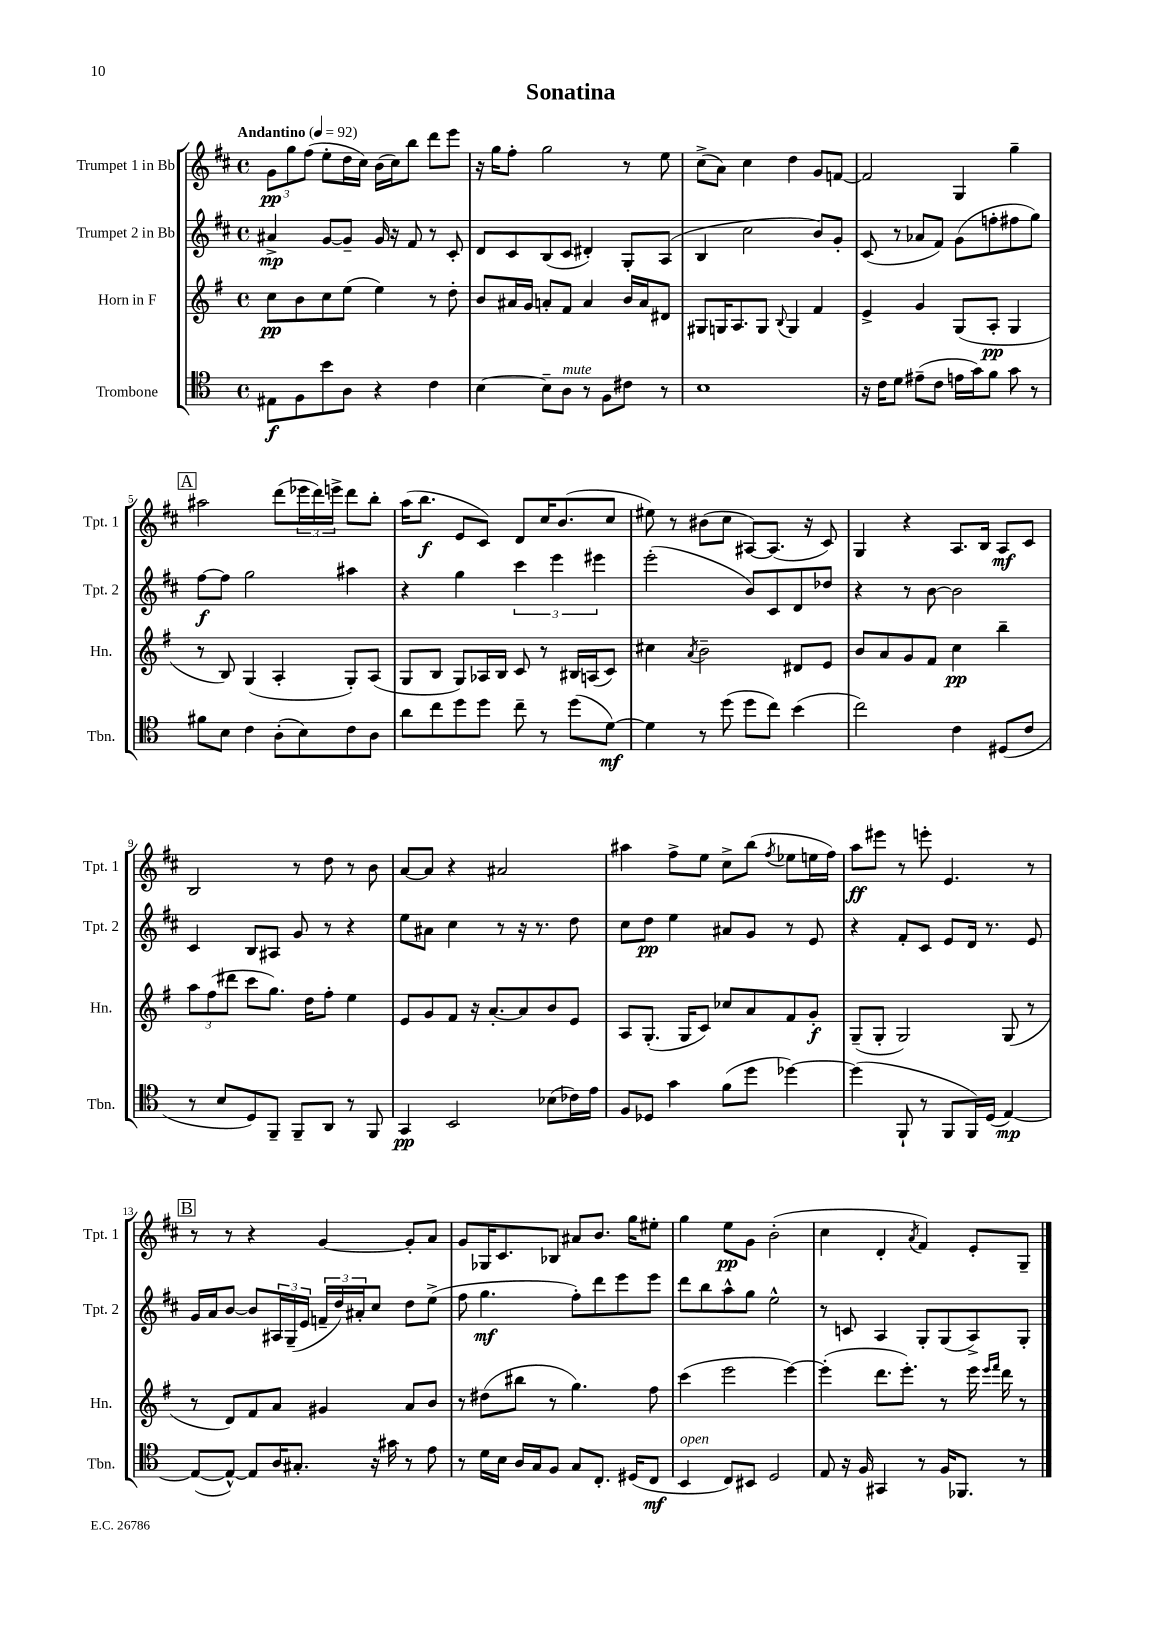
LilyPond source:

\header { title = "Sonatina" }
<<
\new StaffGroup <<
\new Staff = "s0" \with { instrumentName = "Trumpet 1 in Bb" shortInstrumentName = "Tpt. 1" } {
    \clef treble \key d \major \defaultTimeSignature \time 4/4 \tempo "Andantino" 4 = 92
    \tuplet 3/2 { g'8\pp g''8 fis''8( } e''8-. d''16 cis''16) b'16( cis''16) b''8 d'''8 e'''8 |
    r16 g''16 fis''8-. g''2 r8 e''8 |
    cis''8->( a'8) cis''4 d''4 g'8 f'8~ |
    f'2 g4 g''4-- |
    \mark \markup { \box "A" } ais''2 d'''8( \tuplet 3/2 { ees'''16 d'''16) e'''16-> } d'''8 b''8-. |
    a''16( b''8.\f e'8 cis'8) d'8 cis''16 b'8.( cis''8 |
    eis''8) r8 bis'8( cis''8 ais8~) ais8.( r16 cis'8) |
    g4 r4 a8. b16 a8\mf cis'8 |
    b2 r8 d''8 r8 b'8 |
    a'8~ a'8 r4 ais'2 |
    ais''4 fis''8-> e''8 cis''8-> b''8( \acciaccatura { fis''8 } ees''8 e''16 fis''16) |
    a''8\ff eis'''8 r8 e'''8-. e'4. r8 |
    \mark \markup { \box "B" } r8 r8 r4 g'4~ g'8-. a'8 |
    g'8 ges16 cis'8. bes8 ais'8 b'8. g''16 eis''8-. |
    g''4 e''8\pp g'8 b'2-.( |
    cis''4 d'4-. \acciaccatura { a'8 } fis'4) e'8-. g8-- \bar "|." |
}
\new Staff = "s1" \with { instrumentName = "Trumpet 2 in Bb" shortInstrumentName = "Tpt. 2" } {
    \clef treble \key d \major \defaultTimeSignature \time 4/4
    ais'4->\mp g'8~ g'8-- g'16 r16 fis'8 r8 cis'8-. |
    d'8 cis'8 b8( cis'8 dis'4-.) g8-. a8( |
    b4 cis''2 b'8) g'8-. |
    cis'8( r8 aes'8 fis'8) g'8( f''8-. fis''8 g''8) |
    \mark \markup { \box "A" } fis''8~\f fis''8 g''2 ais''4 |
    r4 g''4 \tuplet 3/2 { cis'''4 e'''4 eis'''4 } |
    e'''2-.( b'8) cis'8 d'8 des''8 |
    r4 r8 b'8~ b'2 |
    cis'4 b8 ais8 g'8 r8 r4 |
    e''8 ais'8 cis''4 r8 r16 r8. d''8 |
    cis''8 d''8\pp e''4 ais'8 g'8 r8 e'8 |
    r4 fis'8-. cis'8 e'8 d'16 r8. e'8 |
    \mark \markup { \box "B" } g'16 a'16 b'8~ b'8 \tuplet 3/2 { ais16 g16--( e'16 } \tuplet 3/2 { f'16-- d''16) ais'16-. } cis''8 d''8 e''8->( |
    fis''8 g''4.\mf fis''8-.) d'''8 e'''8 e'''8 |
    d'''8 b''8 a''8-^ g''8 e''2-^ |
    r8 c'8 a4 g8-. g8( a8->) g8-. \bar "|." |
}
\new Staff = "s2" \with { instrumentName = "Horn in F" shortInstrumentName = "Hn." } {
    \clef treble \key g \major \defaultTimeSignature \time 4/4
    c''8\pp b'8 c''8 e''8( e''4) r8 d''8-. |
    b'8 ais'16 g'16 a'8-. fis'8 a'4 b'16 a'16 dis'8 |
    gis8 g16 a8. g8 \appoggiatura { b8 } g4 fis'4 |
    e'4-> g'4 g8( a8-.\pp g4 |
    \mark \markup { \box "A" } r8 b8) g4( a4-. g8-.) a8( |
    g8 b8 g8) aes16 b16 c'8 r8 bis16 a16( c'8) |
    cis''4 \acciaccatura { a'8 } b'2-- dis'8 e'8 |
    b'8 a'8 g'8 fis'8 c''4\pp b''4-- |
    \tuplet 3/2 { a''8 fis''8( dis'''8 } c'''8 g''8.) d''16 fis''8-. e''4 |
    e'8 g'8 fis'8 r16 a'8.~-. a'8 b'8 e'8 |
    a8 g8.-.( g16 c'8) ces''8 a'8 fis'8 g'8-.\f |
    g8--( g8-. g2) g8( r8 |
    \mark \markup { \box "B" } r8 d'8) fis'8 a'8 gis'4 a'8 b'8 |
    r8 dis''8( bis''8 r8 g''4.) fis''8 |
    c'''4( e'''2 e'''4~) |
    e'''4-.( d'''8. e'''8.-.) r8 e'''16 \grace { e'''16 fis'''16 } d'''16 r8 \bar "|." |
}
\new Staff = "s3" \with { instrumentName = "Trombone" shortInstrumentName = "Tbn." } {
    \clef tenor \key c \major \defaultTimeSignature \time 4/4
    eis8\f f8 b'8 a8 r4 c'4 |
    b4~ b8-- a8^\markup { \italic "mute" } r8 f8 cis'8 r8 |
    b1 |
    r16 c'16 d'8 eis'8--( c'8 e'16 g'16) f'8 g'8 r8 |
    \mark \markup { \box "A" } fis'8 b8 c'4 a8-.( b8) c'8 a8 |
    a'8 c''8 d''8 d''8 c''8-- r8 d''8( d'8~\mf) |
    d'4 r8 d''8( d''8 c''8) b'4( |
    c''2) c'4 dis8( c'8 |
    r8 b8 d8) f,8-- f,8-- a,8 r8 f,8 |
    g,4\pp b,2 bes8( ces'16) e'16 |
    f8 des8 g'4 f'8( d''8 des''4~) |
    des''4( f,8-! r8 f,8 f,16) d16( e4~\mp) |
    \mark \markup { \box "B" } e8~( e8~-^) e8 a16 gis8.-. r16 gis'16 r8 e'8 |
    r8 d'16 b16 a16 g16 f8 g8 c8.-. dis16( c8\mf |
    b,4^\markup { \italic "open" } c8) bis,8 d2 |
    e8 r16 f16 gis,4 r8 f16 fes,8. r8 \bar "|." |
}
>>
>>
